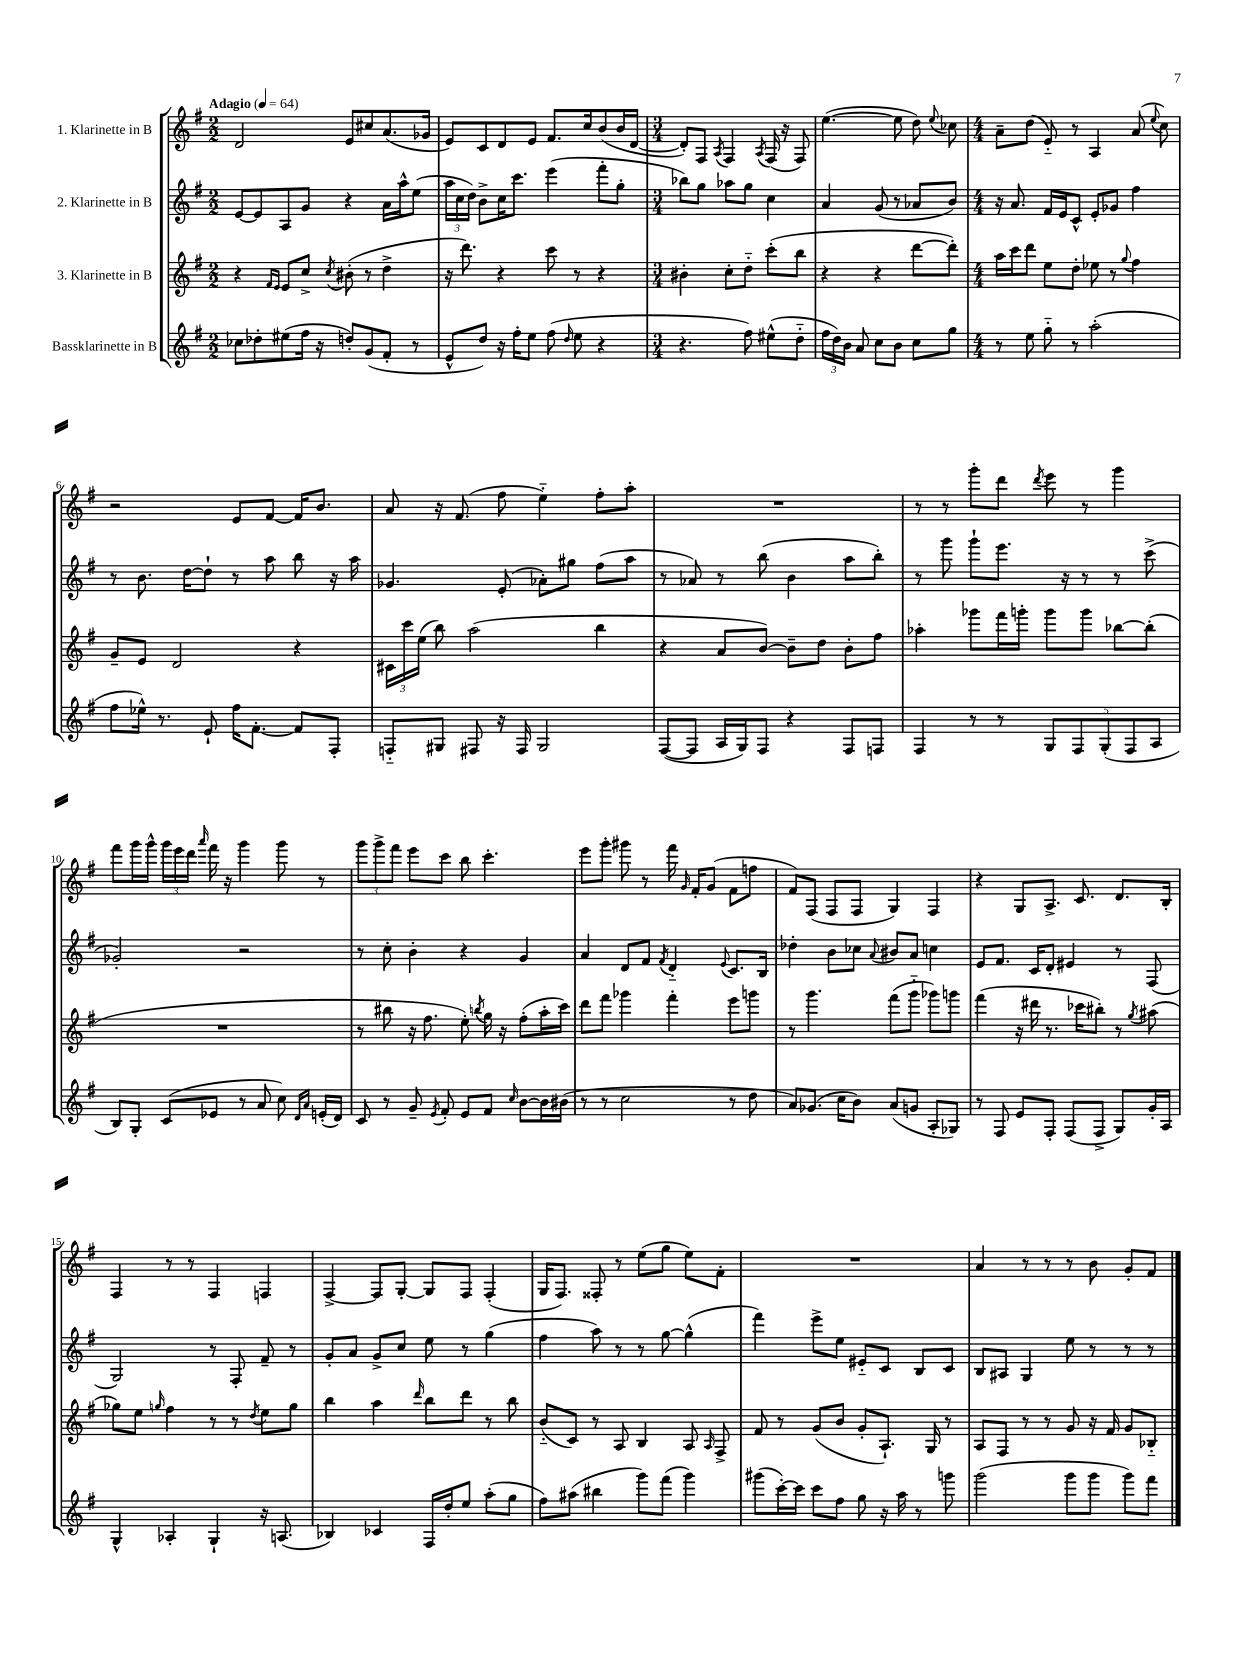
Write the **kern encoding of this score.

**kern	**kern	**kern	**kern
*staff4	*staff3	*staff2	*staff1
*clefG2	*clefG2	*clefG2	*clefG2
*k[f#]	*k[f#]	*k[f#]	*k[f#]
*M2/2	*M2/2	*M2/2	*M2/2
*MM64	*MM64	*MM64	*MM64
8cc-	4r	[8e	2d
8dd-'	.	8e]	.
.	16qqf#	.	.
.	16qqe	.	.
(8ee#	8e	8A	.
16ff#	8cc^	8g	.
16r	.	.	.
.	8qcc	.	.
8dd')	(8b#'	4r	8e
(8g	8r	.	8cc#
8f#'	4dd^	16a	(8.a
.	.	16aa^^	.
8r	.	(8ee	.
.	.	.	16g-
=	=	=	=
8e^^	16r	24aa	8e)
.	.	24cc	.
.	8.ddd)	.	.
.	.	24dd)	.
8dd)	.	8b^	8c
16r	4r	16cc	8d
16ff#'	.	8.ccc	.
8ee	.	.	8e
(8ff#	8ccc	(4eee	8.f#
16qqdd	.	.	.
8ee	8r	.	.
.	.	.	16cc
4r	4r	8fff#'	(8b
.	.	8gg'	16b
.	.	.	[16d
=	=	=	=
*M3/4	*M3/4	*M3/4	*M3/4
4.r	4b#'	8bb-)	8d'])
.	.	8gg	8F#
.	.	.	8qA
.	8cc'	8aa-	4F#
8ff#)	8dd'~	8gg	.
.	.	.	8qA
(8ee#^^	(8ccc'	4cc	(16F#
.	.	.	16r
8dd'~	8bb	.	8F#)
=	=	=	=
24ff#	4r	4a	([4.ee
24dd)	.	.	.
24b	.	.	.
8a	.	.	.
8cc	4r	(8g	.
8b	.	8r	8ee]
8cc	[8ddd	8a-	8dd)
.	.	.	8qqee
8gg	8ddd'])	8b)	8cc-
=	=	=	=
*M4/4	*M4/4	*M4/4	*M4/4
8r	16aa	16r	8a~
.	16ccc	8.a	.
8ee	8ddd	.	(8dd
8gg'~	8ee	16f#	8e'~)
.	.	16e	.
8r	8dd'	8c^^	8r
(2aa'	8ee-	8e'	4A
.	8r	8g-	.
.	8qqgg	.	.
.	4ff#	4ff#	(8a
.	.	.	8qqee
.	.	.	8cc)
=	=	=	=
8ff#	8g~	8r	2r
16ee-^^)	8e	8.b	.
8.r	.	.	.
.	2d	.	.
.	.	[16dd	.
8e`	.	8dd`]	.
16ff#	.	8r	8e
[8.f#'	.	.	.
.	.	8aa	[8f#
8f#]	4r	8bb	16f#]
.	.	.	8.b
8F#'	.	16r	.
.	.	16aa	.
=	=	=	=
8F'~	24c#	4.g-	8a
.	24ccc	.	.
.	(24ee	.	.
8G#	8bb)	.	16r
.	.	.	(8.f#
8F#	(2aa	.	.
16r	.	(8e'	8ff#
16F#	.	.	.
2G#	.	8a-')	4ee'~)
.	.	8gg#	.
.	4bb	(8ff#	8ff#'
.	.	8aa	8aa'
=	=	=	=
([8F#	4r	8r	1r
8F#]	.	8a-)	.
16A	8a	8r	.
16G)	.	.	.
8F#	[8b)	(8bb	.
4r	8b~]	4b	.
.	8dd	.	.
8F#	8b'	8aa	.
8F	8ff#	8bb')	.
=	=	=	=
4F#	4aa-'	8r	8r
.	.	8ggg	8r
8r	8ggg-	8ggg`	8ggg'
8r	16fff#	8.eee	8ddd
.	16ggg'	.	.
.	.	.	8qddd
10G	8ggg	.	8eee
.	.	16r	.
10F#	.	.	.
.	8ggg	8r	8r
(10G'	.	.	.
.	[8bb-	8r	4ggg
10F#	.	.	.
.	(8bb-']	(8ccc^	.
10A	.	.	.
=	=	=	=
8B)	1r	2g-')	8fff#
8G'	.	.	16ggg
.	.	.	16ggg^^
(8c	.	.	24ggg
.	.	.	24eee
.	.	.	24ddd
.	.	.	16qqaaa
8e-	.	.	16fff#
.	.	.	16r
8r	.	2r	4ggg
8a	.	.	.
8cc)	.	.	8ggg
16qqd	.	.	.
16qqa	.	.	.
(16e'	.	.	8r
16d)	.	.	.
=	=	=	=
8c	8r	8r	12ggg
.	.	.	12ggg^
8r	8bb#	8cc'	.
.	.	.	12fff#
8g~	16r	4b'	8eee
.	8.ff#	.	.
8qe	.	.	.
8f#'	.	.	8ccc
8e	8ee')	4r	8bb
.	8qbb	.	.
8f#	16gg	.	4.ccc'
.	16r	.	.
16qqcc	.	.	.
[8b	(8ff#'	4g	.
16b]	16aa'	.	.
(16b#	16ccc)	.	.
=	=	=	=
8r	8ddd	4a	8eee
8r	8fff#	.	8ggg'
2cc	4ggg-	8d	8ggg#
.	.	8f#	8r
.	.	8qf#	.
.	4fff#'	4d'~	16fff#
.	.	.	16qqg
.	.	.	16f#'
.	.	.	(8g
.	.	8qqe	.
8r	8eee	8.c	8f#
8dd	8ggg	.	8ff
.	.	16B	.
=	=	=	=
8a)	8r	4dd-'	8f#)
(8.g-	4.ggg	.	(8F#
.	.	8b	8F#
16cc	.	.	.
8b)	.	8cc-	8F#
.	.	8qqa	.
(8a	(8fff#	8b#	4G)
8g	8ggg'~	8a	.
8A'	8ggg-)	4cc	4F#
8G-)	8ggg	.	.
=	=	=	=
8r	(4fff#	8e	4r
8F#	.	8.f#	.
8e	16r	.	8G
.	16ddd#	16c	.
8F#'	8.r	8d'	8.A^
(8F#	.	4e#	.
.	16ccc-	.	8.c
8F#^	8bb#')	.	.
8G)	8r	8r	8.d
.	8qgg	.	.
16g'	(8aa#	(8F#	.
16A	.	.	16B'
=	=	=	=
4G^^	8gg-)	2G)	4F#
.	8ee	.	.
.	16qqgg	.	.
4A-'	4ff#	.	8r
.	.	.	8r
4G`	8r	8r	4F#
.	8r	8F#'	.
.	8qdd	.	.
16r	8ee	8f#~	4F
(8.A	.	.	.
.	8gg	8r	.
=	=	=	=
4B-)	4bb	8g'	[4F#^
.	.	8a	.
4c-	4aa	8g^	8F#]
.	.	8cc	[8G'
.	16qqddd	.	.
16F#	8bb	8ee	8G]
16dd'	.	.	.
8ee	8ddd	8r	8F#
(8aa'	8r	(4gg	(4F#'
8gg	8bb	.	.
=	=	=	=
8ff#)	(8b'~	4ff#	16G
.	.	.	8.F#)
(8aa#	8c)	.	.
4bb#	8r	8aa)	8F##'
.	8A	8r	8r
8ggg)	4B	8r	(8ee
(8fff#	.	[8gg	8gg
4ggg)	8A	(4gg^^]	8ee)
.	16qqA	.	.
.	8F#^	.	8f#'
=	=	=	=
(8ggg#	8f#	4fff#)	1r
[16ccc')	8r	.	.
16ccc]	.	.	.
8ccc	(8g	8eee^	.
8ff#	8b	8ee	.
8gg	8g'	8e#'~	.
16r	8.A`)	8c	.
16aa	.	.	.
8r	.	8B	.
.	16G	.	.
8ggg	8r	8c	.
=	=	=	=
(2ggg	8A	8B	4a
.	8F#	8A#	.
.	8r	4G	8r
.	8r	.	8r
8ggg	8g	8ee	8r
8ggg	16r	8r	8b
.	16f#	.	.
8ggg)	8g	8r	8g'
8fff#	8B-'~	8r	8f#
==	==	==	==
*-	*-	*-	*-
